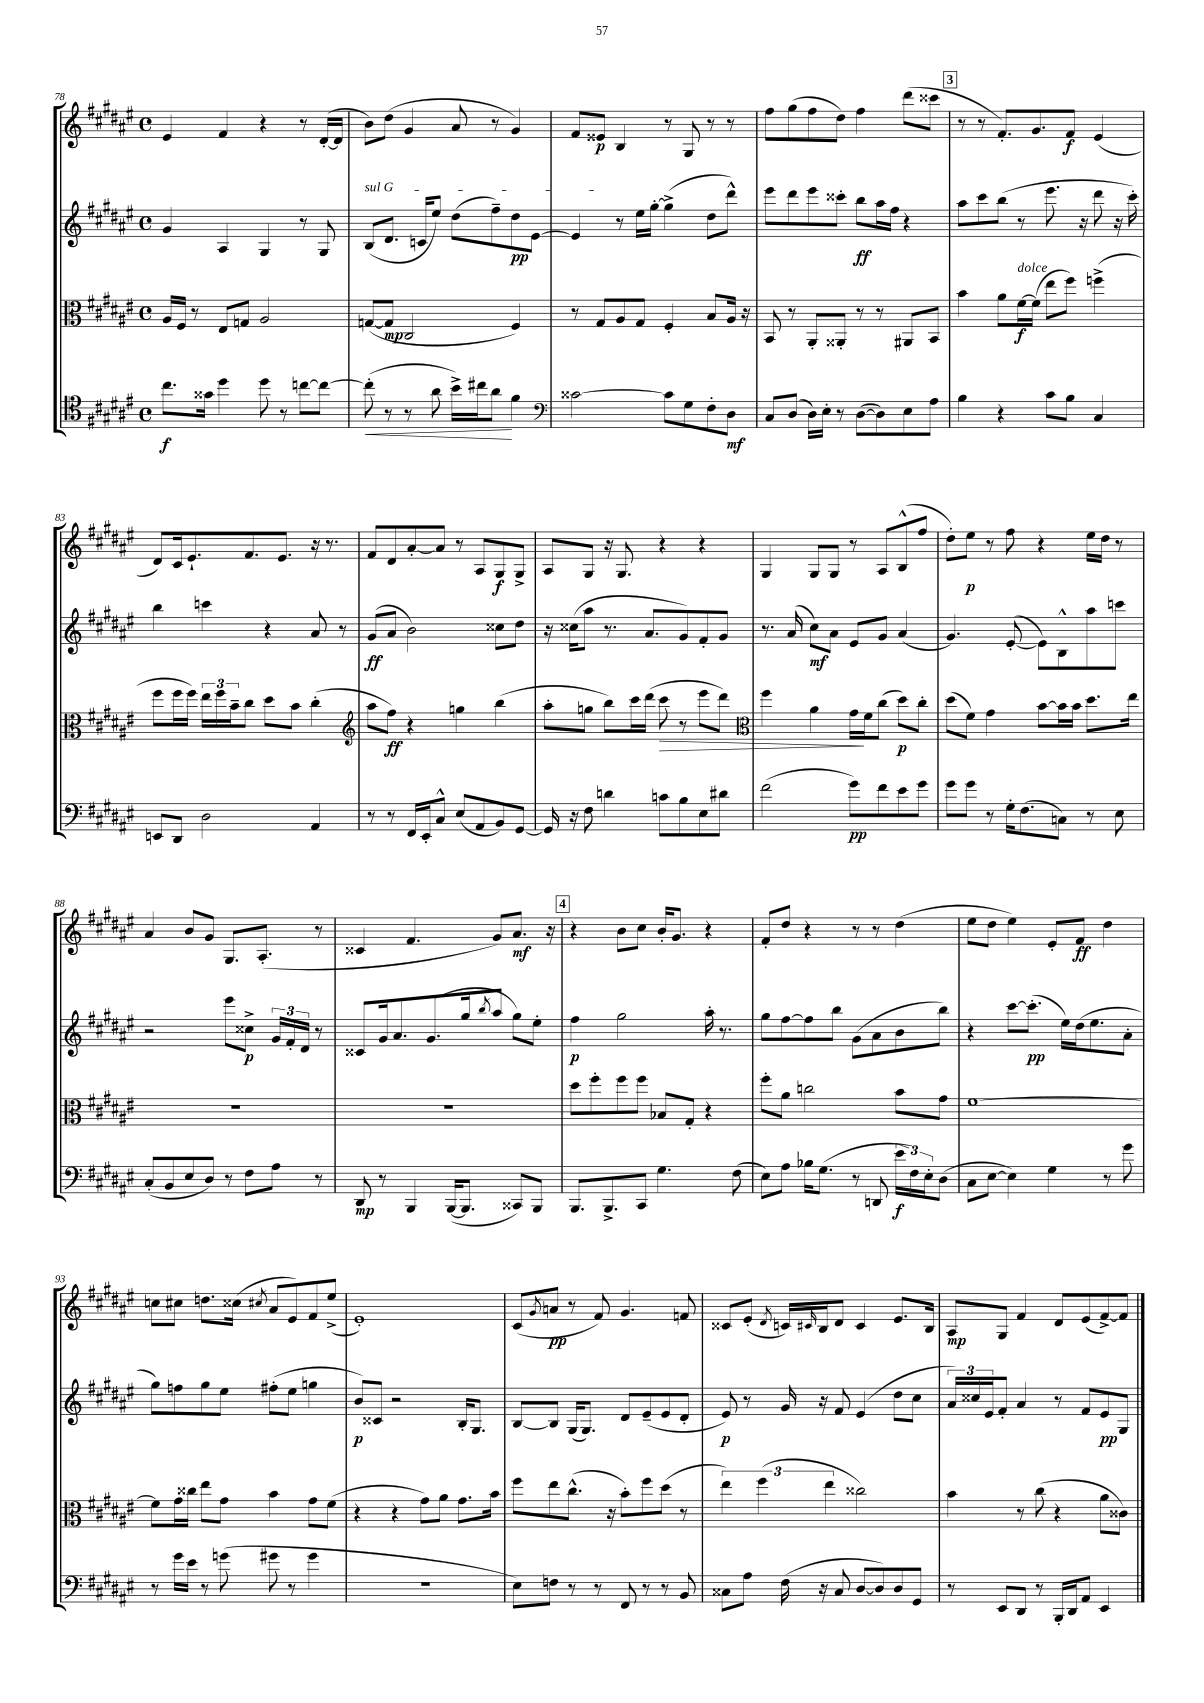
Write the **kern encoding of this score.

**kern	**kern	**kern	**kern
*staff4	*staff3	*staff2	*staff1
*clefC4	*clefC3	*clefG2	*clefG2
*k[f#c#g#d#a#e#]	*k[f#c#g#d#a#e#]	*k[f#c#g#d#a#e#]	*k[f#c#g#d#a#e#]
*M4/4	*M4/4	*M4/4	*M4/4
*met(c)	*met(c)	*met(c)	*met(c)
8.cc#\L	16A#/LL	4g#/	4e#/
.	16F#/JJ	.	.
.	8r	.	.
16g##\Jk	.	.	.
4dd#\	8E#/L	4A#/	4f#/
.	8G/J	.	.
8dd#\	2A#/	4G#/	4r
8r	.	.	.
[8cc\L	.	8r	8r
8cc\_J	.	8G#/	([16d#'/LL
.	.	.	16d#/]JJ
=	=	=	=
(8cc'\]	([8G/L	(8B/L	8b\L)
8r	8G/]J	8.d#/J	(8dd#\J
8r	2C#/	.	4g#/
.	.	16c/LK	.
8a#\	.	8ee#/J)	.
16b^\LL)	.	(8dd#\L	8a#/
16cc#\J	.	.	.
8a#\J	.	8ff#~\)	8r
4f#\	4F#/)	8dd#\	4g#/)
.	.	[8e#\J	.
=	=	=	=
*clefF4	*	*	*
[2c##\	8r	4e#/]	8f#/L
.	8G#/L	.	8e##/J
.	8A#/	8r	4B/
.	8G#/J	16ee#\LL	.
.	.	[16gg#'\JJ	.
8c##\]L	4F#'/	(4gg#^\]	8r
8G#\	.	.	8G#/
8F#'\	8B/L	8dd#\L	8r
8D#\J	16A#/Jk	8ddd#^^\J)	8r
.	16r	.	.
=	=	=	=
8C#/L	8BB/	8eee#\L	8ff#\L
(8D#/J	8r	8ddd#\	(8gg#\
16D#\LL)	8AA#'/L	8eee#\	8ff#\
16E#'\JJ	.	.	.
8r	8AA##'/J	8ccc##'\J	8dd#\J)
([8D#\L	8r	8bb\L	4ff#\
8D#\])	8r	16aa#\L	.
.	.	16ff#\JJ	.
8E#\	8AA#/L	4r	(8ddd#\L
8A#\J	8BB/J	.	8ccc##\J
=	=	=	=
4B\	4b\	8aa#\L	8r
.	.	8ccc#\	8r
4r	8a#\L	(8bb\J	8.f#'/L)
.	[16f#\L	8r	.
.	(16f#\]JJ	.	8.g#/
8c#\L	8ee#\L	8.eee#\	.
8B\J	8ff#\J)	.	8f#/J
.	.	16r	.
4C#/	(4ff^\	8ddd#\	(4e#/
.	.	16r	.
.	.	16ccc#'\)	.
=	=	=	=
8EE/L	8ff#\L	4bb\	8d#/L)
8DD#/J	16ff#\L	.	16c#/k
.	16ff#\JJ)	.	8.e#`/
2D#\	24ee#\LL	4ccc\	.
.	24ff#\	.	.
.	24b~\J	.	.
.	8cc#\J	.	8.f#/
.	8dd#\L	4r	.
.	.	.	8.e#/J
.	8b\J	.	.
4AA#/	(4cc#'\	8a#/	16r
.	.	.	8.r
.	.	8r	.
=	=	=	=
*	*clefG2	*	*
8r	8aa#\L	(8g#/L	8f#/L
8r	8ff#\J)	8a#/J	8d#/
16FF#/LL	4r	2b\)	[8a#'/
16EE#'/J	.	.	.
8C#^^/J	.	.	8a#/]J
(8E#/L	4gg\	.	8r
8AA#/	.	.	8A#/L
8BB/)	(4bb\	8cc##\L	8G#/
[8GG#/J	.	8dd#\J	8G#^/J
=	=	=	=
16GG#/]	8aa#'\L	16r	8A#/L
16r	.	(16cc##\LK	.
8F#\	8gg\J	8aa#\J	8G#/J
4d\	8bb\L)	8.r	16r
.	.	.	8.G#/
.	16ccc#\L	.	.
.	(16ddd#\JJ	8.a#/L	.
8c\L	8ccc#\	.	4r
8B\	8r	8g#/)	.
8E#\	8eee#\L	8f#'/	4r
8d#\J	8ddd#\J)	8g#/J	.
=	=	=	=
*	*clefC3	*	*
(2f#\	4ff#\	8.r	4G#/
.	.	(16a#/	.
.	4a#\	8cc#\L)	8G#/L
.	.	8a#\J	8G#/J
8g#\L)	16g#\LL	8e#/L	8r
.	16f#\J	.	.
8f#\	(8cc#\J	8g#/J	8A#/L
8e#\	8dd#\L)	(4a#/	(8B^^/
8g#\J	8cc#'\J	.	8ff#/J
=	=	=	=
8g#\L	(8dd#\L	4.g#/)	8dd#'\L)
8g#\J	8f#\J)	.	8ee#\J
8r	4g#\	.	8r
16G#'\LK	.	([8e#'/	8ff#\
(8.F#\	.	.	.
.	[8b\L	8e#\]L)	4r
8C\J)	16b\]L	8B^^\	.
.	16b\JJ	.	.
8r	8.dd#\L	8aa#\	16ee#\LL
.	.	.	16dd#\JJ
8E#\	.	8ccc\J	8r
.	16ee#\Jk	.	.
=	=	=	=
(8C#'/L	1r	2r	4a#/
8BB/	.	.	.
8E#/	.	.	8b/L
8D#/J)	.	.	8g#/J
8r	.	8eee#\L	8.G#/L
8F#\L	.	8cc##^\J	.
.	.	.	(8.A#'/J
8A#\J	.	24g#/LL	.
.	.	24f#'/	.
.	.	24d#/JJ	.
8r	.	8r	8r
=	=	=	=
8DD#/	1r	8c##/L	4c##/
8r	.	16g#/k	.
.	.	8.a#/	.
4BBB/	.	.	4.f#/
.	.	(8.g#/	.
([16BBB/LK	.	.	.
8.BBB/]J	.	16gg#/k	.
.	.	8qbb/	.
.	.	8aa#/J	8g#/L)
8CC##/L)	.	8gg#\L)	8.a#/J
8BBB/J	.	8ee#'\J	.
.	.	.	16r
=	=	=	=
8.BBB/L	8dd#\L	4ff#\	4r
.	8ff#'\	.	.
8.BBB^/	.	.	.
.	8ff#\	2gg#\	8b\L
8CC#/J	8ff#\J	.	8cc#\J
4.G#\	8B-/L	.	16b'/LK
.	.	.	8.g#/J
.	8G#'/J	.	.
.	4r	16aa#'\	4r
.	.	8.r	.
(8F#\	.	.	.
=	=	=	=
8E#\L)	8ff#'\L	8gg#\L	8f#'/L
8A#\J	8a#\J	[8ff#\	8dd#/J
16B-\LK	2cc\	8ff#\]	4r
(8.G#\J	.	.	.
.	.	8bb\J	.
8r	.	(8g#\L	8r
8DD/	.	8a#\	8r
24e#\LL	8b\L	8b\	(4dd#\
24F#\)	.	.	.
24E#'\J	.	.	.
(8D#\J	8g#\J	8bb\J)	.
=	=	=	=
8C#\L	[1f#	4r	8ee#\L
[8E#\J	.	.	8dd#\J
4E#\])	.	[8ccc#\L	4ee#\)
.	.	(8.ccc#'\]J	.
4G#\	.	.	8e#'/L
.	.	16ee#\LL)	.
.	.	(16dd#\J	8f#/J
.	.	8.ee#\	.
8r	.	.	4dd#\
8g#\	.	8a#'\J	.
=	=	=	=
8r	8f#\]L	8gg#\L)	8cc\L
16g#\LL	16g#\L	8ff\	8cc#\J
16e#\JJ	16cc##\JJ	.	.
8r	8ee#\L	8gg#\	8.dd\L
(8g\	8g#\J	8ee#\J	.
.	.	.	(16cc##\Jk
.	.	.	8qcc#/
8g#\	4b\	(8ff#'\L	8a#/L
8r	.	8ee#\J	8e#/)
4g#\	8g#\L	4gg\	8f#/
.	(8f#\J	.	(8ee#^/J
=	=	=	=
1r	4r	8b/L)	1e#')
.	.	8c##/J	.
.	4r	2r	.
.	8g#\L)	.	.
.	8a#\J	.	.
.	8.g#\L	16B'/LK	.
.	.	8.G#/J	.
.	16b\Jk	.	.
=	=	=	=
8E#\L)	8ff#\L	[8B/L	(8c#/L
.	.	.	8qg#/
8F\J	8ee#\	8B/]J	8a/J
8r	(8.cc#^^\J	(16G#/LK	8r
.	.	8.G#/J)	.
8r	.	.	8f#/)
.	16r	.	.
8FF#/	8b'\L)	8d#/L	4.g#/
8r	8ff#\	(8e#~/	.
8r	(8dd#\J	8e#/	.
8BB/	8r	8d#'/J	8f/
=	=	=	=
8C##\L	6ee#\)	8e#/)	8c##/L
8A#\J	.	8r	(8e#'/J
.	(6ff#\	.	.
.	.	.	8qd#/
(16F#\	.	16g#/	16c/LL)
.	.	.	16qqc#/
16r	.	16r	16B/J
.	6ee#\	.	.
8C##/	.	8f#/	8d#/J
[8D#/L	2cc##\)	(4e#/	4c#/
8D#/])	.	.	.
8D#/	.	8dd#\L	8.e#/L
8GG#/J	.	8cc#\J	.
.	.	.	16B/Jk
=	=	=	=
8r	4b\	24a#/LL)	8A#/L
.	.	24cc##/	.
.	.	24e#/J	.
8EE#/L	.	8f#'/J	8G#/J
8DD#/J	8r	4a#/	4f#/
8r	(8cc#\	.	.
16BBB'/LL	4r	8r	8d#/L
16DD#/J	.	.	.
8AA#/J	.	8f#/L	(8e#/
4EE#/	8a#\L	8e#/	[8f#^/)
.	8c##\J)	8G#/J	8f#/]J
==	==	==	==
*-	*-	*-	*-
